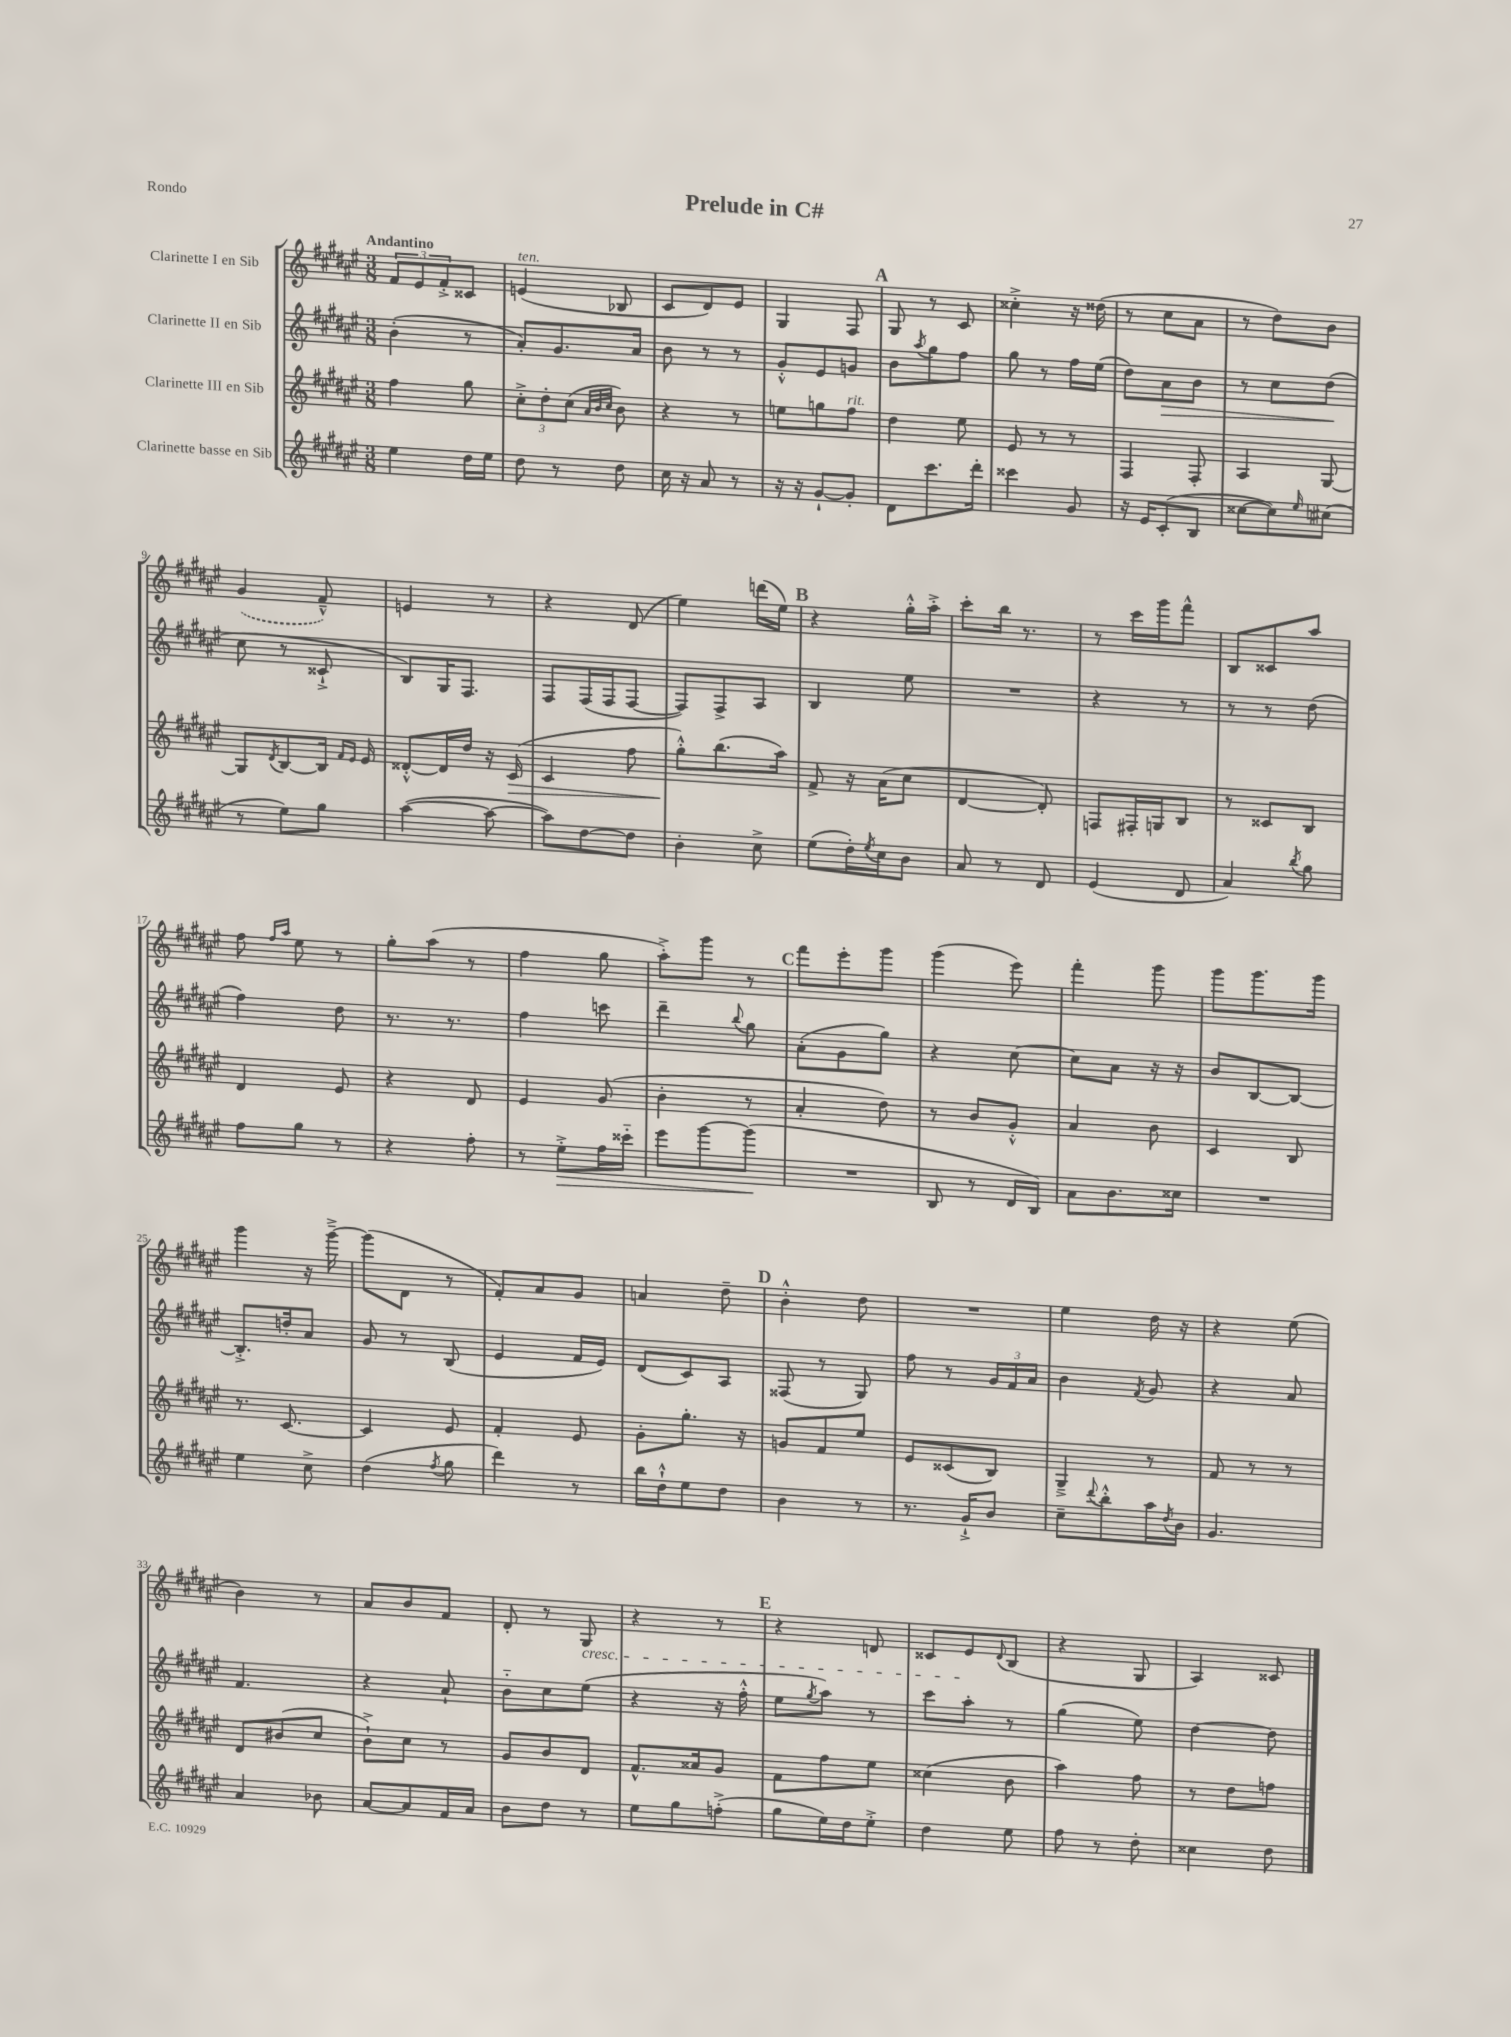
\header { title = "Prelude in C#" piece = "Rondo" }
<<
\new StaffGroup <<
\new Staff = "s0" \with { instrumentName = "Clarinette I en Sib" } {
    \clef treble \key fis \major \numericTimeSignature \time 3/8 \tempo "Andantino"
    \tuplet 3/2 { fis'8 eis'8 fis'8-.-> } cisis'8 |
    e'4^\markup { \italic "ten." }( bes8 |
    cis'8 dis'8) eis'8 |
    gis4 fis8 |
    \mark \markup { \bold "A" } gis8 r8 cis'8 |
    cisis''4-.-> r16 disis''16( |
    r8 cis''8 ais'8 |
    r8 dis''8) b'8 |
    \once \slurDashed gis'4( fis'8---^) |
    e'4 r8 |
    r4 dis'8( |
    eis''4) d'''16( eis''16) |
    \mark \markup { \bold "B" } r4 gis''16-.-^ ais''16-.-> |
    cis'''8-. b''16 r8. |
    r8 cis'''16 gis'''16 fis'''8-^ |
    b8 cisis'8 ais''8 |
    fis''8 \grace { fis''16 ais''16 } eis''8 r8 |
    gis''8-. ais''8( r8 |
    fis''4 gis''8 |
    ais''8-.->) gis'''8 r8 |
    \mark \markup { \bold "C" } fis'''8 eis'''8-. gis'''8 |
    gis'''4( eis'''8) |
    fis'''4-. gis'''8 |
    gis'''8 gis'''8. gis'''16 |
    gis'''4 r16 gis'''16~---> |
    gis'''8( dis'8 r8 |
    fis'8-.) ais'8 gis'8 |
    a'4 dis''8-- |
    \mark \markup { \bold "D" } b'4-.-^ dis''8 |
    R4. |
    eis''4 dis''16 r16 |
    r4 eis''8( |
    b'4) r8 |
    ais'8 b'8 fis'8 |
    dis'8-. r8 gis8\cresc |
    r4 r8 |
    \mark \markup { \bold "E" } r4 d'8 |
    cisis'8 eis'8\! \appoggiatura { dis'8 } b8( |
    r4 gis8 |
    ais4) cisis'8 \bar "|." |
}
\new Staff = "s1" \with { instrumentName = "Clarinette II en Sib" } {
    \clef treble \key fis \major \numericTimeSignature \time 3/8
    b'4-.( r8 |
    ais'8-.) gis'8. ais'16 |
    b'8 r8 r8 |
    gis'8-.-^ eis'8 g'8 |
    \mark \markup { \bold "A" } b'8 \acciaccatura { ais''8 } gis''8 fis''8 |
    gis''8 r8 fis''16 eis''16( |
    dis''8) ais'8\> b'8 |
    r8 cis''8 dis''8\!( |
    cis''8 r8 cisis'8-!-> |
    b8) gis16 fis8. |
    fis8 fis16( fis16 fis8~ |
    fis8) fis8-> ais8 |
    \mark \markup { \bold "B" } b4 eis''8 |
    R4. |
    r4 r8 |
    r8 r8 dis''8( |
    fis''4) dis''8 |
    r8. r8. |
    fis''4 c'''8 |
    dis'''4-- \appoggiatura { b''8 } gis''8 |
    \mark \markup { \bold "C" } ais'8-.( gis'8 gis''8) |
    r4 cis''8~ |
    cis''8 ais'8 r16 r16 |
    b'8 b8~ b8~ |
    b8.-.-> d''16-. ais'8 |
    gis'8 r8 b8( |
    eis'4 fis'16 eis'16) |
    dis'8( cis'8) ais8 |
    \mark \markup { \bold "D" } fisis8( r8 gis8) |
    fis''8 r8 \tuplet 3/2 { gis'16 fis'16 ais'16 } |
    b'4 \acciaccatura { fis'8 } gis'8 |
    r4 ais'8 |
    fis'4. |
    r4 ais'8-! |
    b'8-_ cis''8 eis''8( |
    r4 r16 fis''16-.-^ |
    \mark \markup { \bold "E" } eis''8 \acciaccatura { gis''8 } ais''8) r8 |
    cis'''8 ais''8-. r8 |
    gis''4( eis''8) |
    dis''4~ dis''8 \bar "|." |
}
\new Staff = "s2" \with { instrumentName = "Clarinette III en Sib" } {
    \clef treble \key fis \major \numericTimeSignature \time 3/8
    fis''4 gis''8 |
    \tuplet 3/2 { cis''8-.-> dis''8-. cis''8( } \grace { ais'32 b'32 cis''32 } b'8) |
    r4 r8 |
    e''8 g''8 fis''8^\markup { \italic "rit." } |
    \mark \markup { \bold "A" } dis''4 eis''8 |
    eis'8 r8 r8 |
    fis4 fis8-. |
    ais4 gis8~ |
    gis8 \acciaccatura { dis'8 } b8~ b16 \grace { fis'16 eis'16 } eis'16 |
    disis'8~-.-^ disis'16 dis''16 r16 cis'16\>( |
    cis'4 fis''8 |
    gis''8-.-^\!) b''8.( ais''16) |
    \mark \markup { \bold "B" } fis'8-> r16 ais'16( cis''8 |
    dis'4~ dis'8-.) |
    f8 fis16-. g16 b8 |
    r8 cisis'8 b8 |
    dis'4 eis'8 |
    r4 dis'8 |
    eis'4 gis'8( |
    b'4-. r8 |
    \mark \markup { \bold "C" } ais'4-. dis''8) |
    r8 b'8 gis'8-.-^ |
    ais'4 b'8 |
    cis'4 b8 |
    r8. cis'8.~ |
    cis'4 eis'8 |
    fis'4-. eis'8 |
    gis'8-. gis''8.-. r16 |
    \mark \markup { \bold "D" } g'8 fis'8 eis''8 |
    eis'8 cisis'8( b8) |
    gis4---> r8 |
    fis'8 r8 r8 |
    dis'8 bis'8( cis''8 |
    b'8-!->) cis''8 r8 |
    gis'8 b'8 dis'8 |
    fis'8.-^ aisis'16 gis'8 |
    \mark \markup { \bold "E" } fis'8 fis''8 eis''8 |
    cisis''4( b'8 |
    ais''4) fis''8 |
    r8 dis''8 f''8 \bar "|." |
}
\new Staff = "s3" \with { instrumentName = "Clarinette basse en Sib" } {
    \clef treble \key fis \major \numericTimeSignature \time 3/8
    eis''4 dis''16 eis''16 |
    dis''8 r8 dis''8 |
    cis''16 r16 ais'8 r8 |
    r16 r16 gis'8~-! gis'8-. |
    \mark \markup { \bold "A" } dis'8 cis'''8. dis'''16-. |
    cisis'''4 gis'8 |
    r16 eis'16 cis'8-.( b8 |
    cisis''8~ cisis''8) \grace { eis''16 } cis''8( |
    r8 eis''8) gis''8 |
    ais''4~( ais''8~ |
    ais''8) dis''8~ dis''8 |
    b'4-. cis''8-> |
    \mark \markup { \bold "B" } eis''8( dis''16-.) \acciaccatura { eis''8 } cis''16 b'8 |
    ais'8 r8 dis'8 |
    eis'4( dis'8 |
    ais'4) \acciaccatura { b''8 } gis''8 |
    fis''8 gis''8 r8 |
    r4 fis''8-. |
    r8 eis''8-.->\> fis''16 cisis'''16-_ |
    eis'''8 gis'''8~ gis'''8\!( |
    \mark \markup { \bold "C" } R4. |
    b8 r8 dis'16 b16) |
    ais'8 b'8. cisis''16 |
    R4. |
    eis''4 cis''8-> |
    dis''4( \acciaccatura { fis''8 } gis''8 |
    dis'''4) r8 |
    b''16 dis''16-!-^ eis''8 dis''8 |
    \mark \markup { \bold "D" } b'4 r8 |
    r8. gis'16-!-> b'8 |
    cis''8-- \appoggiatura { dis'''8 } b''8-.-^ ais''16 \acciaccatura { dis''8 } b'16 |
    gis'4. |
    ais'4 bes'8 |
    ais'8~ ais'8 fis'16 ais'16 |
    b'8 dis''8 r8 |
    eis''8 gis''8 f''8-.->( |
    \mark \markup { \bold "E" } gis''8 eis''16) dis''16 eis''8-.-> |
    dis''4 eis''8 |
    fis''8 r8 dis''8-. |
    cisis''4 dis''8 \bar "|." |
}
>>
>>
